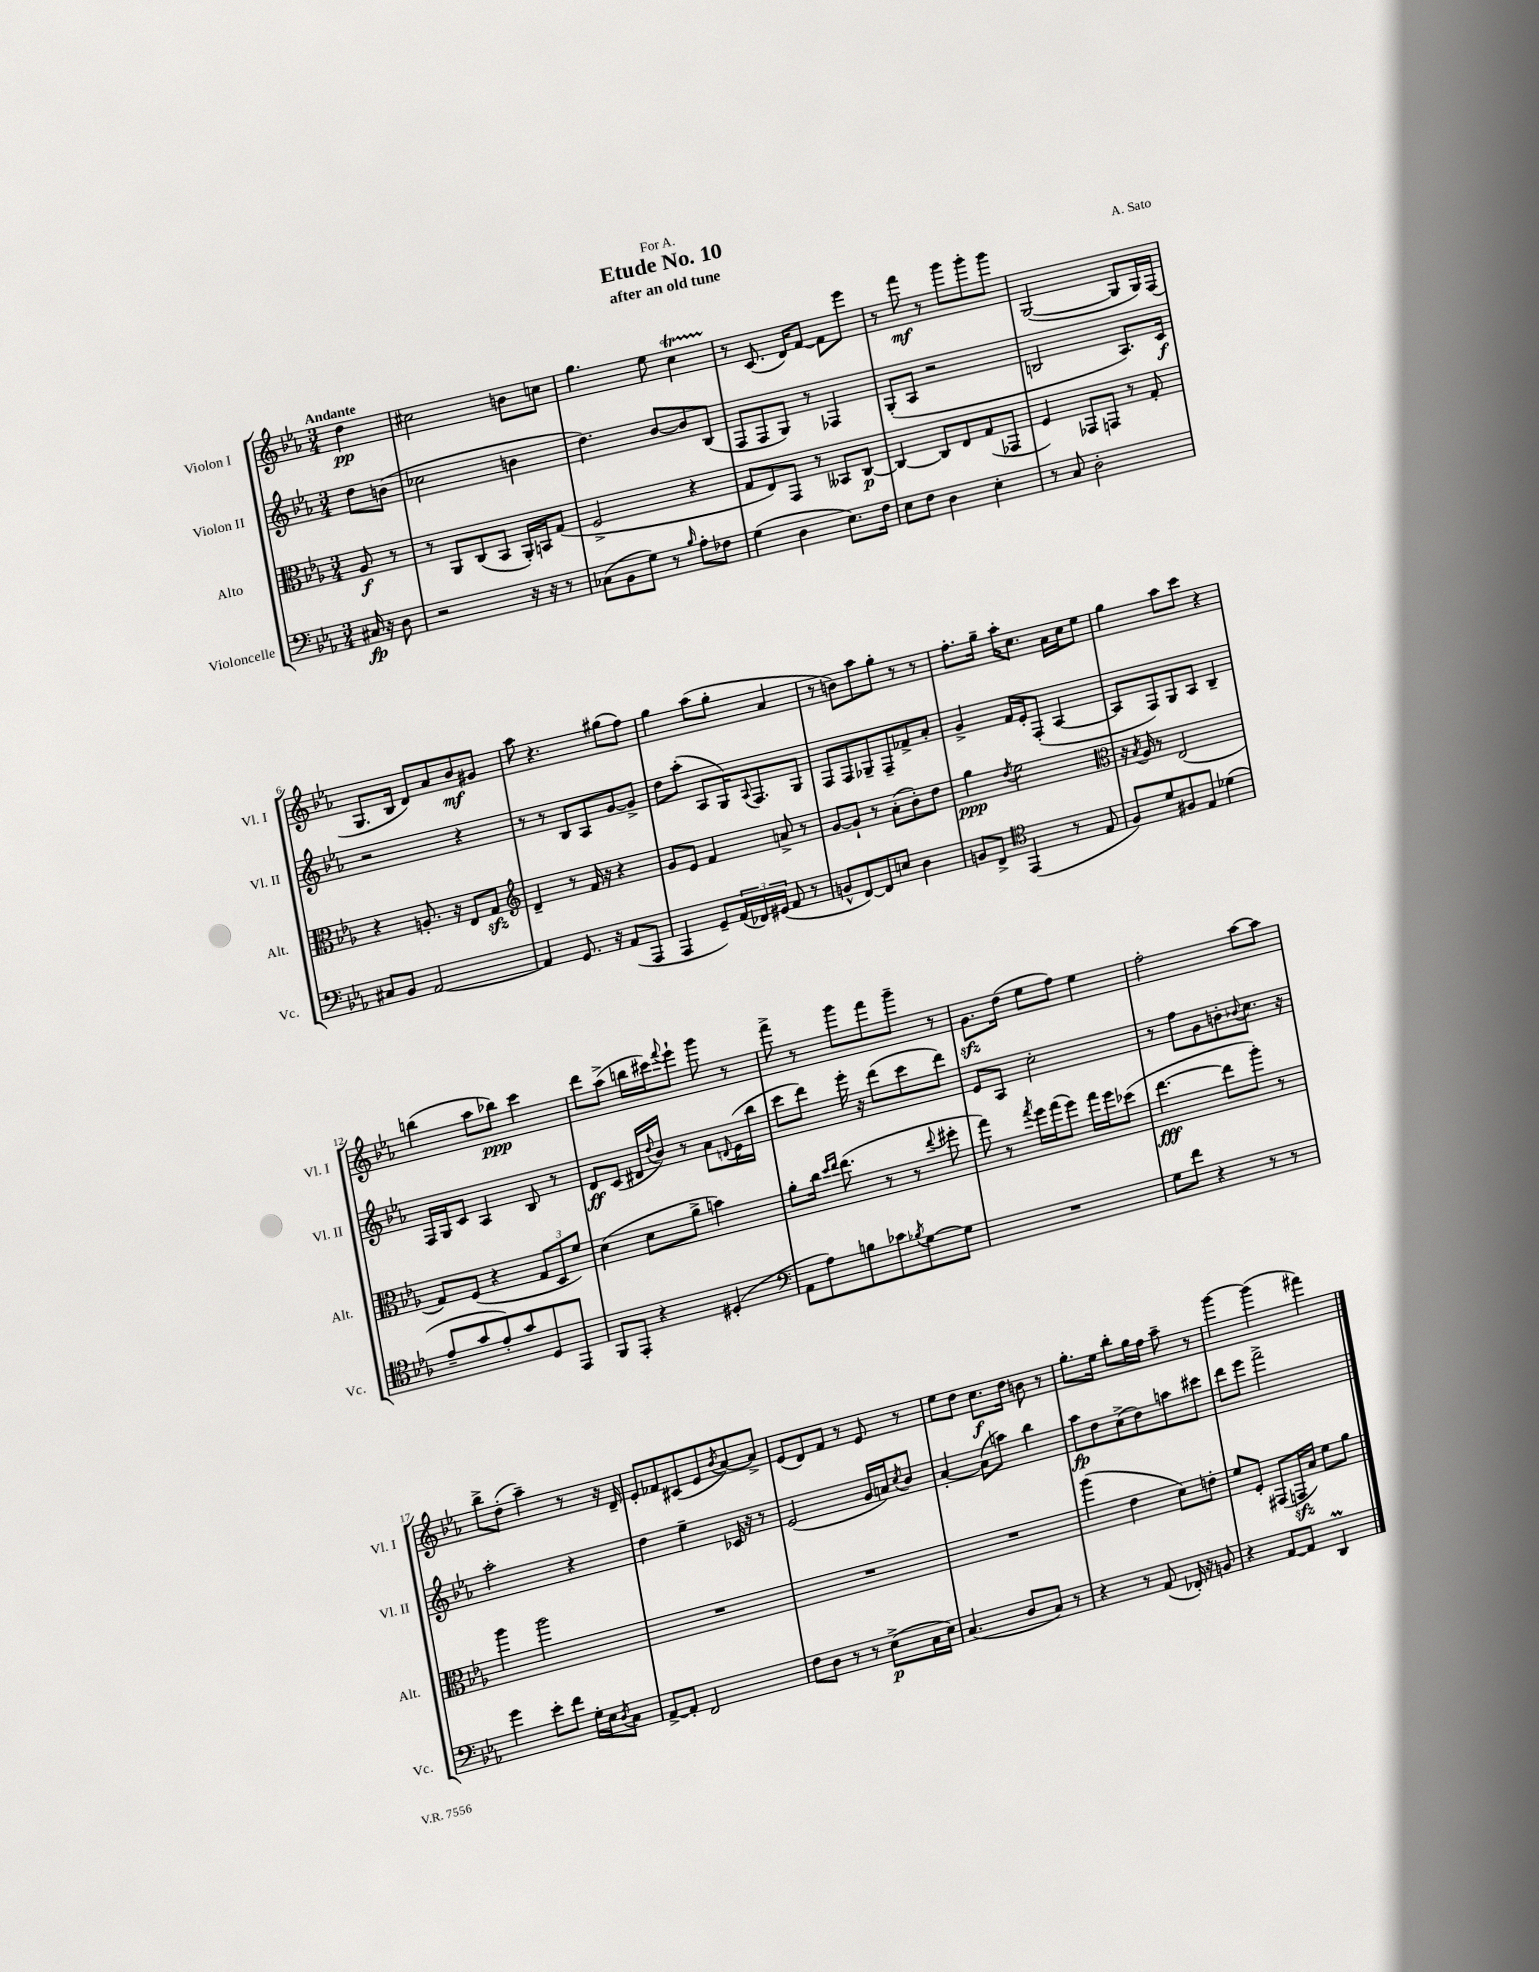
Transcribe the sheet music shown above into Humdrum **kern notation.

**kern	**kern	**kern	**kern
*staff4	*staff3	*staff2	*staff1
*clefF4	*clefC3	*clefG2	*clefG2
*k[b-e-a-]	*k[b-e-a-]	*k[b-e-a-]	*k[b-e-a-]
*M3/4	*M3/4	*M3/4	*M3/4
16C#	8A-	8dd	4dd
16r	.	.	.
8D	8r	(8b	.
=	=	=	=
2r	8r	2cc-	2cc#
.	8AA-	.	.
.	(8C	.	.
.	8BB-	.	.
16r	16AA-')	4b	8b
16r	16BB	.	.
8r	(8G	.	8cc
=	=	=	=
(8C-	2F^	4.dd)	4.gg
8BB-	.	.	.
8G)	.	.	.
8r	.	[8b-	8ee-
16qqB-	.	.	.
8A-'	4r	8b-]	4cc
8F-	.	(8B-	.
=	=	=	=
(4G	8G	8F	8r
.	8E-)	8F	(8.c
4D	8GG	8G)	.
.	.	.	16d)
.	8r	8r	[8f
8.E-)	8BB--	4F-	8f]
.	[8C	.	8eee-
16F	.	.	.
=	=	=	=
8E-	4C_	(8G'	8r
8F	.	8A-	8fff
4D	8C]	2r	8r
.	8E-	.	8ggg
4E-'	(8G	.	8ggg'
.	8GG-	.	8ggg
=	=	=	=
8r	4F)	2B	([2G
8C	.	.	.
2D'	8GG-	.	.
.	8GG	.	.
.	8r	8.A-)	8G]
.	8G'	.	16G)
.	.	16c	(16F
=	=	=	=
8C#	4r	2r	8.G
8BB-	.	.	.
.	.	.	16B-
[2AA-	8.A'	.	8d)
.	.	.	8a-
.	16r	.	.
.	8E-	4r	8b-
.	8G	.	8g#
=	=	=	=
*	*clefG2	*	*
4AA-]	4d~	8r	8aa-
.	.	8r	4.r
8.GG	8r	8B-	.
.	16f	8A-	.
16r	16r	.	.
(8AA-	4r	[8g	(8gg#
8AAA-	.	8g^]	8ff)
=	=	=	=
4AAA-	8g	8dd	4gg
.	8e-	(8aa-'	.
8GG~)	4f	8A-	(8aa-
(24AA-	.	16G)	8gg'
24FF-)	.	.	.
.	.	8qqA-	.
.	.	8.F	.
(24GG#	.	.	.
8AA-	8a^	.	4a-
8r	8r	8G	.
=	=	=	=
8BB^^	[8g	8F	8r
[8FF)	8g`]	8F	8b)
8FF]	8r	8G-~	8aa-
8E	(8a-'	8F~	8gg'
4D	8b-')	8f-^	8r
.	8dd	8a-'	8r
=	=	=	=
8BB	4gg	4g^	8.ff'
8FF^	.	.	.
.	.	.	16gg~
*clefC4	*	*	*
.	8qdd	.	.
(4EE-	2ee-	16f	16aa-'
.	.	16e-'	8.cc
.	.	(8F'	.
8r	.	[4A-	16a-
.	.	.	16cc
8E-	.	.	8ee-
=	=	=	=
*	*clefC3	*	*
8F)	16r	8A-]	4gg
.	8qB-	.	.
.	16A-	.	.
8d	8r	8F)	.
8F#	(2E-	8G	8aa-
8E-	.	8A-	8ccc
(4d-	.	4B-~	4r
=	=	=	=
8e-~	8G)	16F	(4bb
.	.	16G	.
8g	(8F	8c	.
8e-')	4r	4A-	8aa-
8g	.	.	8bb-)
8D	12G	8B-	4ccc
.	12D	.	.
8EE-	.	8r	.
.	12f)	.	.
=	=	=	=
8FF	(4d	8d	8ddd
8EE-'	.	(8c	(8aa-^
4r	8d	16d#	16bb
.	.	8qqdd	.
.	.	16b-)	16ccc#)
.	.	.	8qqfff
.	8a-^	8r	8eee-`
(4D#'	4b)	8a-	8ggg
.	.	8qqd	.
.	.	(16e-	8r
.	.	16bb-	.
=	=	=	=
*clefF4	*	*	*
8AA-	8a-'	8ccc	8fff^
8A-)	16cc	8ddd)	8r
.	16qqdd	.	.
.	16qqee-	.	.
.	(8.ee-	.	.
8B	.	16eee-'	8ggg
.	.	16r	.
8c-	8r	(8ddd	8fff
8qB-	.	.	.
[8G	8r	8ccc	8ggg~
.	8qqee-	.	.
8G]	8ff#'	8ddd)	8r
=	=	=	=
2.r	8gg)	8e-	8.g
.	8r	8A-	.
.	.	.	(16dd
.	8qgg	.	.
.	16ff	2cc'	8ee-
.	(16gg	.	.
.	8ff)	.	8ff)
.	16gg	.	4ee-
.	16ff	.	.
.	(8dd-	.	.
=	=	=	=
8G	[4.ee-	8r	2ff'
8f	.	8ff	.
4r	.	8g	.
.	8ee-]	8b'	.
.	.	8qqb-	.
8r	8aa-')	8.cc	[8aa-
8r	8r	.	8aa-]
.	.	16r	.
=	=	=	=
4g	4aa-	2aa-'	8bb-^
.	.	.	(8dd'
8e-'	2aa-	.	4aa-~)
8f	.	.	.
16G'	.	4r	8r
16E-	.	.	.
8qD	.	.	.
8C	.	.	16r
.	.	.	16d~
=	=	=	=
[8AA-^	2.r	4dd	8e-'
8AA-']	.	.	8f-
2FF	.	4ee-~	(8c#
.	.	.	8e-
.	.	.	8qb-
.	.	16c-	[8a-)
.	.	16r	.
.	.	8r	8a-^]
=	=	=	=
8F	2.r	(2e-	(8e-
8D	.	.	8d)
8r	.	.	8f
8r	.	.	8r
(8E-^	.	16g	8e-
.	.	16a)	.
.	.	8qcc	.
16C	.	8b-	8r
16E-)	.	.	.
=	=	=	=
(4.C	2.r	[4a-'	8ee-
.	.	.	8dd
.	.	(8a-]	8.cc
8D	.	8aa)	.
.	.	.	16dd
8C)	.	4bb-	8b
8r	.	.	8r
=	=	=	=
4r	(4aa-	8aa-	8.gg'
.	.	8dd	.
.	.	.	16ee-
8r	4e-	(8cc^	8bb-'
(8AA-	.	8dd)	16gg
.	.	.	16ff
16FF-')	8d)	8aa	8aa-~
16r	.	.	.
8BB	8e'	8ccc#	8r
=	=	=	=
4r	8f	8ddd	[4ggg
.	8F'	8eee-	.
[8AA-	(8GG#	2fff^	(4ggg]
8AA-]	16GG	.	.
.	16B-)	.	.
4DD	8f	.	4fff#)
.	8a-	.	.
==	==	==	==
*-	*-	*-	*-
